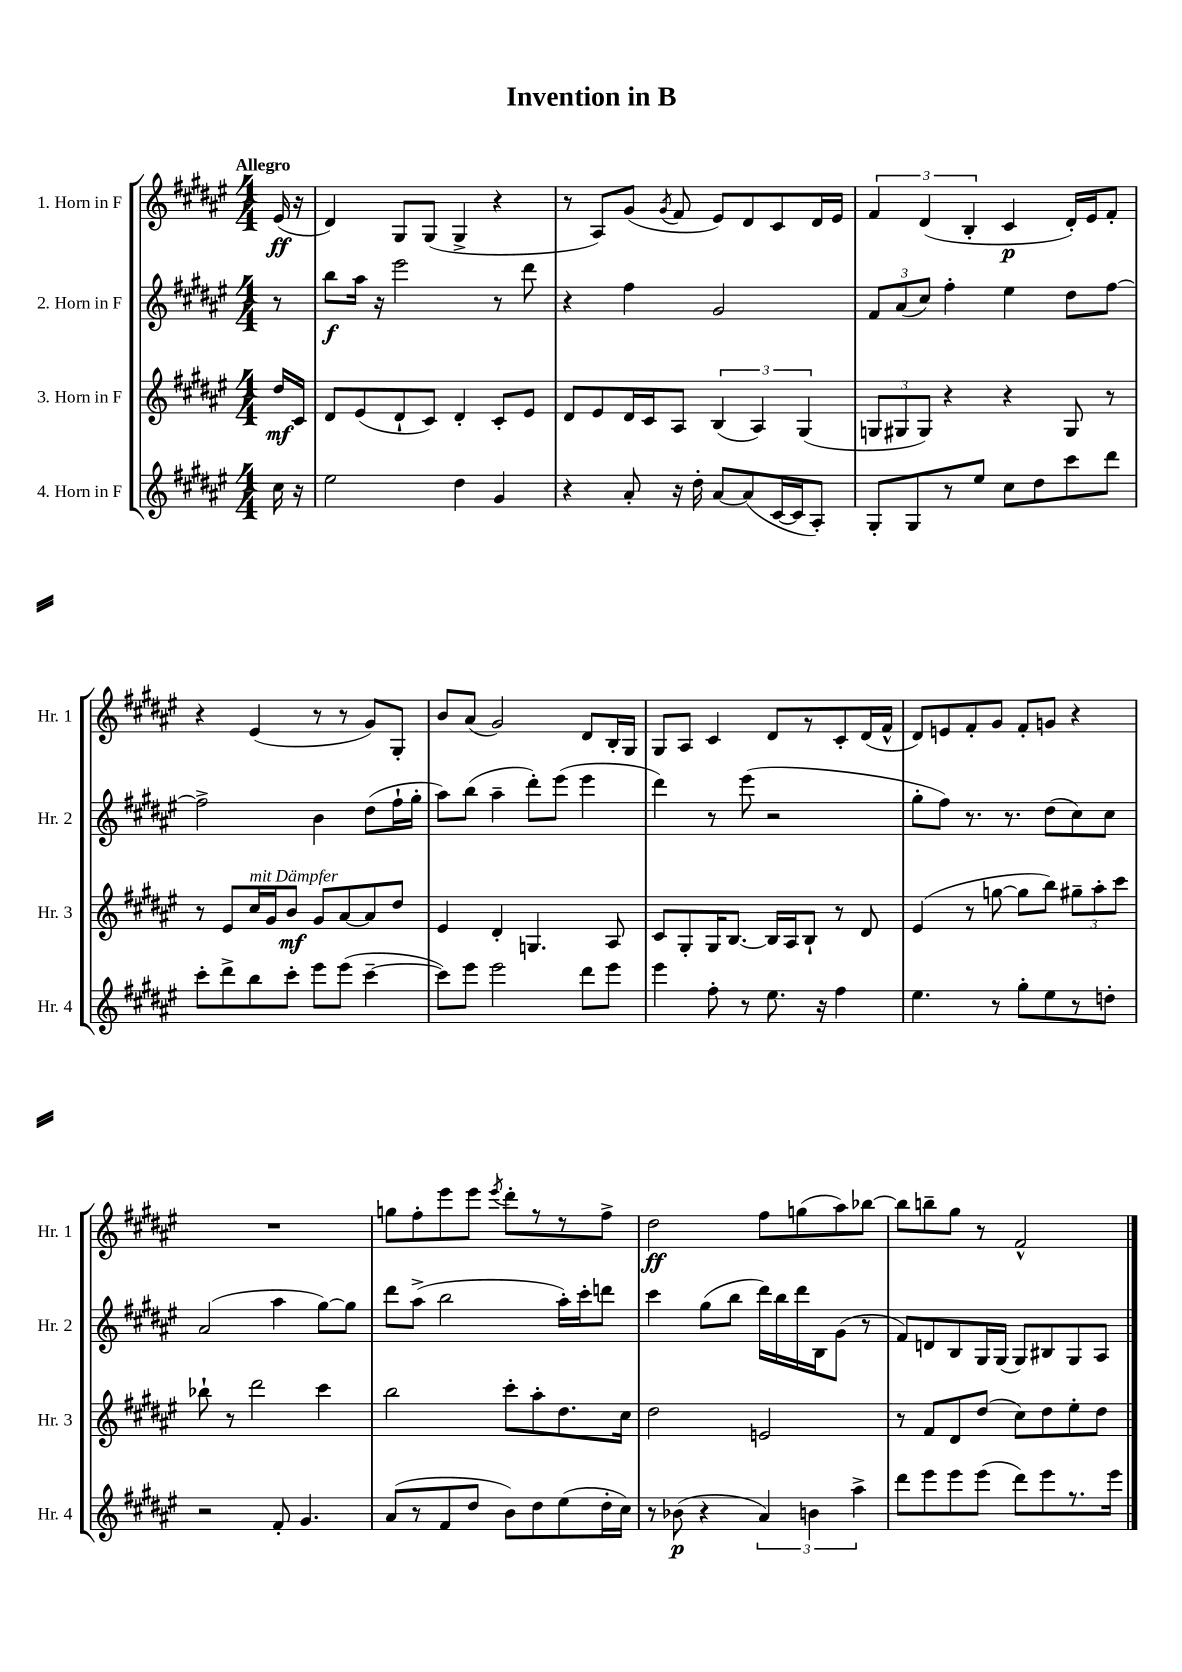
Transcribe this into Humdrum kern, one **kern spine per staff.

**kern	**kern	**kern	**kern
*staff4	*staff3	*staff2	*staff1
*clefG2	*clefG2	*clefG2	*clefG2
*k[f#c#g#d#a#e#]	*k[f#c#g#d#a#e#]	*k[f#c#g#d#a#e#]	*k[f#c#g#d#a#e#]
*M4/4	*M4/4	*M4/4	*M4/4
16cc#	16dd#	8r	(16e#
16r	16c#	.	16r
=	=	=	=
2ee#	8d#	8bb	4d#)
.	(8e#	16aa#	.
.	.	16r	.
.	8d#`	2eee#	8G#
.	8c#)	.	(8G#
4dd#	4d#'	.	4G#^
4g#	8c#'	8r	4r
.	8e#	8ddd#	.
=	=	=	=
4r	8d#	4r	8r
.	8e#	.	8A#)
8a#'	16d#	4ff#	(8g#
.	16c#	.	.
.	.	.	8qg#
16r	8A#	.	8f#
16dd#'	.	.	.
[8a#	(6B	2g#	8e#)
(8a#]	.	.	8d#
.	6A#)	.	.
[16c#	.	.	8c#
16c#]	.	.	.
.	(6G#	.	.
8A#')	.	.	16d#
.	.	.	16e#
=	=	=	=
8G#'	12G	12f#	6f#
.	12G#	(12a#	.
8G#	.	.	.
.	12G#)	12cc#)	(6d#
8r	4r	4ff#'	.
.	.	.	6B'
8ee#	.	.	.
8cc#	4r	4ee#	4c#
8dd#	.	.	.
8ccc#	8G#	8dd#	16d#')
.	.	.	16e#
8ddd#	8r	[8ff#	8f#'
=	=	=	=
8ccc#'	8r	2ff#^]	4r
8ddd#^	8e#	.	.
8bb	16cc#	.	(4e#
.	16g#	.	.
8ccc#'	8b	.	.
8eee#	8g#	4b	8r
(8eee#	[8a#	.	8r
[4ccc#~	8a#]	(8dd#	8g#)
.	8dd#	16ff#`	8G#'
.	.	16gg#'	.
=	=	=	=
8ccc#])	4e#	8aa#)	8b
8eee#	.	(8bb	(8a#
2eee#	4d#'	4aa#~	2g#)
.	4.G	8ddd#')	.
.	.	(8eee#	.
8ddd#	.	4eee#	8d#
8eee#	8A#	.	16B'
.	.	.	16G#
=	=	=	=
4eee#	8c#	4ddd#)	8G#
.	8G#'	.	8A#
8ff#'	16G#	8r	4c#
.	[8.B	.	.
8r	.	(8eee#	.
8.ee#	16B]	2r	8d#
.	16A#	.	.
.	8B`	.	8r
16r	.	.	.
4ff#	8r	.	8c#'
.	8d#	.	(16d#
.	.	.	16f#^^
=	=	=	=
4.ee#	(4e#	8gg#'	8d#)
.	.	8ff#)	8e
.	8r	8.r	8f#'
8r	[8gg	.	8g#
.	.	8.r	.
8gg#'	8gg]	.	8f#'
8ee#	8bb)	(8dd#	8g
8r	12gg#~	8cc#)	4r
.	12aa#'	.	.
8dd'	.	8cc#	.
.	12ccc#	.	.
=	=	=	=
2r	8bb-`	(2a#	1r
.	8r	.	.
.	2ddd#	.	.
8f#'	.	4aa#	.
4.g#	.	.	.
.	4ccc#	[8gg#)	.
.	.	8gg#]	.
=	=	=	=
(8a#	2bb	8ddd#	8gg
8r	.	(8aa#^	8ff#'
8f#	.	2bb	8eee#
8dd#	.	.	8eee#
.	.	.	8qeee#
8b)	8ccc#'	.	8ddd#'
8dd#	8aa#'	.	8r
(8ee#	8.dd#	16aa#')	8r
.	.	16ccc#'	.
16dd#'	.	8ddd	8ff#^
16cc#)	16cc#	.	.
=	=	=	=
8r	2dd#	4ccc#	2dd#
(8b-	.	.	.
4r	.	(8gg#	.
.	.	8bb	.
6a#)	2e	16ddd#)	8ff#
.	.	16bb	.
.	.	16ddd#	(8gg
6b	.	.	.
.	.	16B	.
.	.	(8g#	8aa#)
6aa#^	.	.	.
.	.	8r	[8bb-
=	=	=	=
8ddd#	8r	8f#)	8bb-]
8eee#	8f#	8d	8bb~
8eee#	8d#	8B	8gg#
(8eee#	(8dd#	16G#	8r
.	.	(16G#	.
8ddd#)	8cc#)	8G#)	2f#^^
8eee#	8dd#	8B#	.
8.r	8ee#'	8G#	.
.	8dd#	8A#	.
16eee#	.	.	.
==	==	==	==
*-	*-	*-	*-
